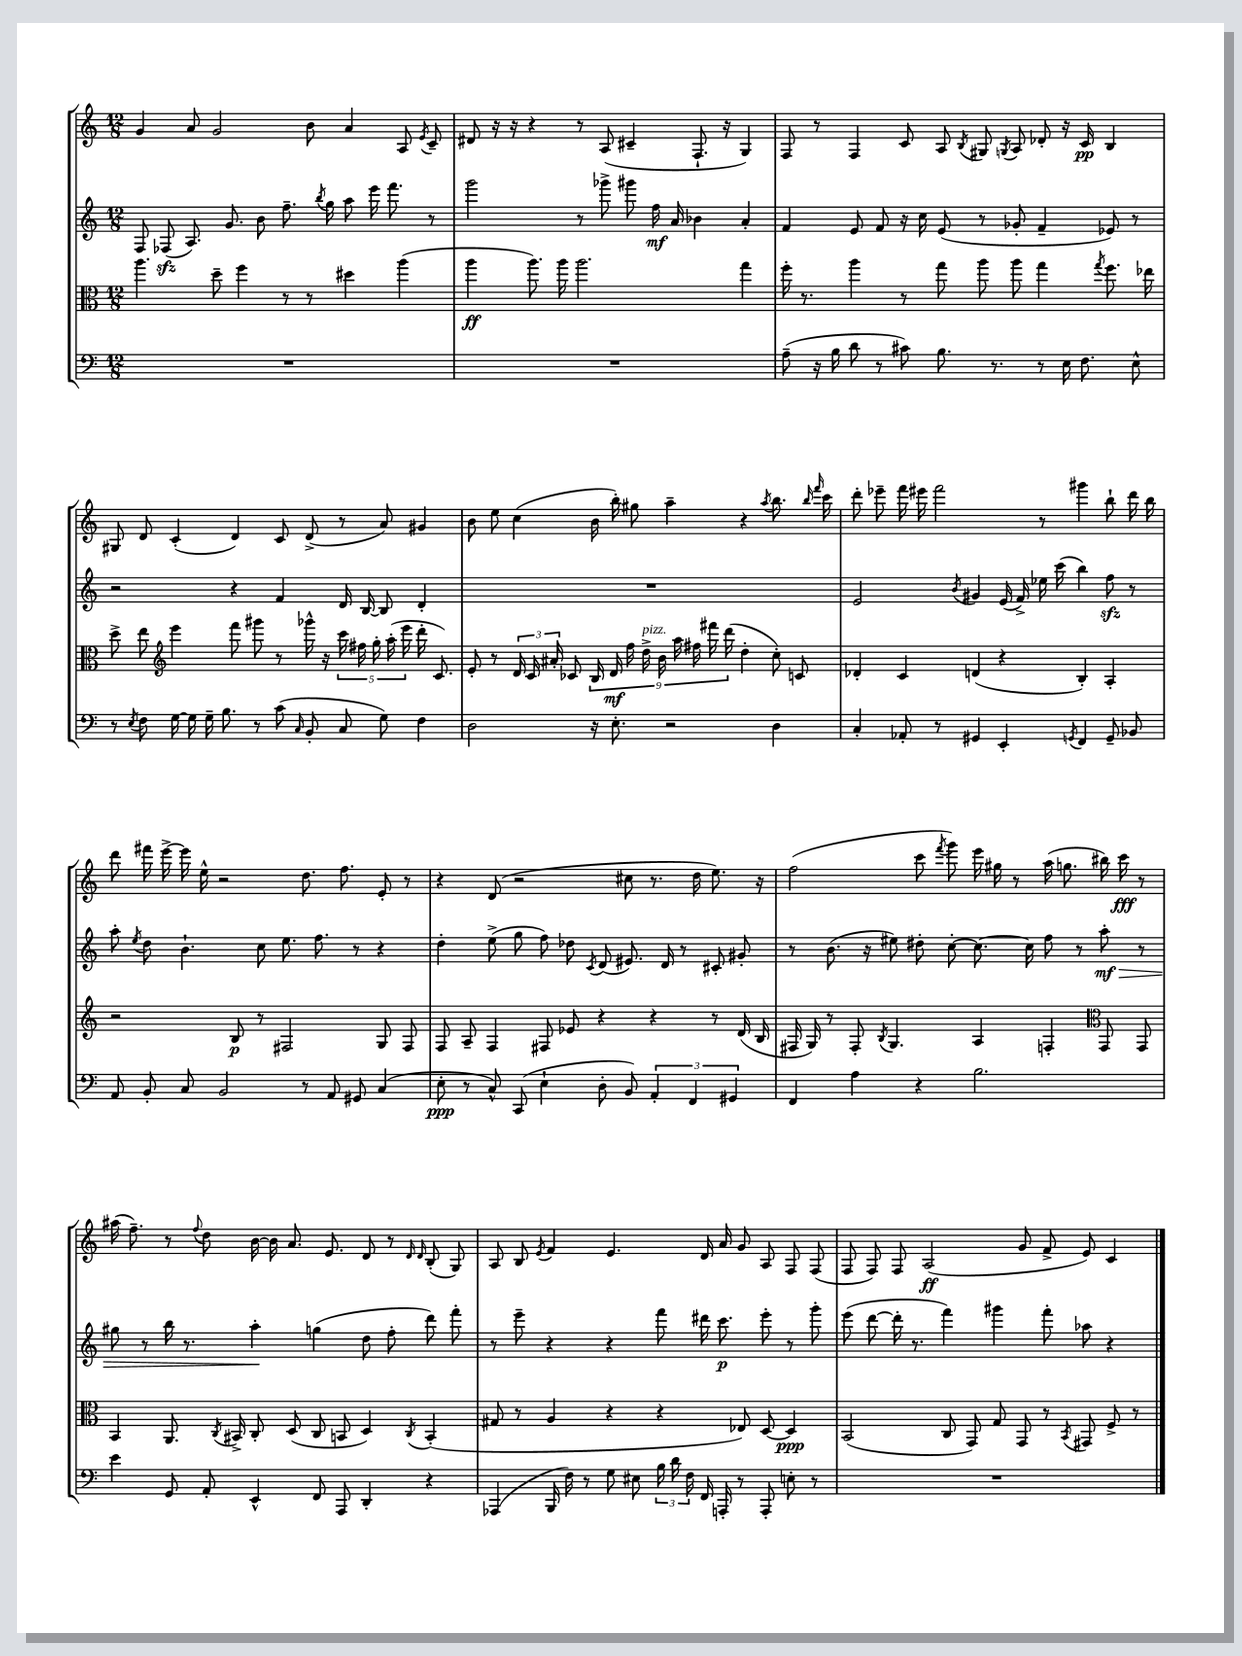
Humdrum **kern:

**kern	**dynam	**kern	**dynam	**kern	**dynam	**kern	**dynam
*part4	*part4	*part3	*part3	*part2	*part2	*part1	*part1
*staff4	*staff4	*staff3	*staff3	*staff2	*staff2	*staff1	*staff1
*clefF4	*	*clefC3	*	*clefG2	*	*clefG2	*
*k[]	*	*k[]	*	*k[]	*	*k[]	*
*M12/8	*	*M12/8	*	*M12/8	*	*M12/8	*
=30	=30	=30	=30	=30	=30	=30	=30
1.r	.	4.aa\	.	8F/	.	4g/	.
.	.	.	.	(8F-Xzz/	.	.	.
.	.	.	.	8.A/)	.	8a/	.
.	.	8dd~\	.	.	.	2g/	.
.	.	.	.	8.g/	.	.	.
.	.	4ff\	.	.	.	.	.
.	.	.	.	8b\	.	.	.
.	.	8r	.	8.ff~\	.	.	.
.	.	8r	.	.	.	8b\	.
.	.	.	.	8qbb/	.	.	.
.	.	.	.	16gg\	.	.	.
.	.	4dd#X\	.	8aa\	.	4a/	.
.	.	.	.	16eee\	.	.	.
.	.	.	.	8.fff\	.	.	.
.	.	(4aa\	.	.	.	8A/	.
.	.	.	.	.	.	8qe/	.
.	.	.	.	8r	.	8c~/	.
=31	=31	=31	=31	=31	=31	=31	=31
1.r	.	4aa\	ff	2ggg\	.	8d#X/	.
.	.	.	.	.	.	16r	.
.	.	.	.	.	.	16r	.
.	.	8.aa\)	.	.	.	4r	.
.	.	16aa\	.	.	.	.	.
.	.	2.aa\	.	8r	.	8r	.
.	.	.	.	8ggg-X^\	.	(8A/	.
.	.	.	.	8ggg#X\	.	4c#X~/	.
.	.	.	.	16ff\	mf	.	.
.	.	.	.	16a/	.	.	.
.	.	.	.	4b-X\	.	8.F`/	.
.	.	.	.	.	.	16r	.
.	.	4gg\	.	4a'/	.	4G/)	.
=32	=32	=32	=32	=32	=32	=32	=32
(8A~\	.	16ff'\	.	4f/	.	8F/	.
.	.	8.r	.	.	.	.	.
16r	.	.	.	.	.	8r	.
16B\	.	.	.	.	.	.	.
8d\	.	4aa\	.	8e/	.	4F/	.
8r	.	.	.	8f/	.	.	.
8c#X\)	.	8r	.	16r	.	8c/	.
.	.	.	.	16cc\	.	.	.
8.B\	.	8gg\	.	(8e/	.	8A/	.
.	.	.	.	.	.	8qB/	.
.	.	8aa\	.	8r	.	8G#X/	.
8.r	.	.	.	.	.	.	.
.	.	.	.	.	.	8qGn/	.
.	.	8aa\	.	8g-X'/	.	8A/	.
8r	.	4gg\	.	4f~/	.	8d-X'/	.
16E\	.	.	.	.	.	16r	.
8.F\	.	.	.	.	.	16c/	pp
.	.	8qgg/	.	.	.	.	.
.	.	8.ff\	.	8e-X/)	.	4B/	.
8E^^\	.	.	.	8r	.	.	.
.	.	16ee-X\	.	.	.	.	.
!!LO:LB:g=z
=33	=33	=33	=33	=33	=33	=33	=33
8r	.	8dd^\	.	2r	.	8G#X/	.
8qE/	.	.	.	.	.	.	.
8F\	.	8ee\	.	.	.	8d/	.
*	*	*clefG2	*	*	*	*	*
[16G\	.	4eee\	.	.	.	(4c'/	.
16G\]	.	.	.	.	.	.	.
16G~\	.	.	.	.	.	.	.
8.B\	.	.	.	.	.	.	.
.	.	8fff\	.	4r	.	4d/)	.
8r	.	8ggg#X\	.	.	.	.	.
(8c\	.	8r	.	4f/	.	8c/	.
16qqC/	.	.	.	.	.	.	.
8BB'/	.	16ggg-X^^\	.	.	.	(8d^/	.
.	.	16r	.	.	.	.	.
8C/	.	20ccc\	.	16d/	.	8r	.
.	.	20ff#X\	.	.	.	.	.
.	.	.	.	[16B/	.	.	.
.	.	20gg'\	.	.	.	.	.
8G\)	.	.	.	8B/]	.	8a/)	.
.	.	(20aa'\	.	.	.	.	.
.	.	20eee\	.	.	.	.	.
4F\	.	16ddd'\	.	4d'/	.	4g#X/	.
.	.	8.c/)	.	.	.	.	.
=34	=34	=34	=34	=34	=34	=34	=34
2D\	.	8e'/	.	1.r	.	8b\	.
.	.	8r	.	.	.	8ee\	.
.	.	24d/	.	.	.	(4cc\	.
.	.	24c/	.	.	.	.	.
.	.	24a#X'/	.	.	.	.	.
.	.	8c-X/	.	.	.	.	.
16r	.	18B/	.	.	.	16b\	.
.	.	18d/	mf	.	.	.	.
8.E'\	.	.	.	.	.	16bb'\)	.
.	.	18ff\	.	.	.	.	.
.	.	.	.	.	.	8gg#X\	.
!	!	!LO:TX:a:i:t=pizz.	!	!	!	!	!
.	.	18dd^\	.	.	.	.	.
.	.	18b\	.	.	.	.	.
2r	.	.	.	.	.	4aa~\	.
.	.	18aa\	.	.	.	.	.
.	.	18ff#X\	.	.	.	.	.
.	.	18fff#X\	.	.	.	.	.
.	.	(18ddd\	.	.	.	.	.
.	.	4dd'\	.	.	.	4r	.
.	.	.	.	.	.	8qaa/	.
4D\	.	8cc'\)	.	.	.	8.bb\	.
.	.	8cn/	.	.	.	.	.
.	.	.	.	.	.	16qqbb/	.
.	.	.	.	.	.	16qqfff/	.
.	.	.	.	.	.	16ccc\	.
=35	=35	=35	=35	=35	=35	=35	=35
4C'/	.	4d-X'/	.	2e/	.	8ddd'\	.
.	.	.	.	.	.	8eee-X~\	.
8AA-X'/	.	4c/	.	.	.	16fff\	.
.	.	.	.	.	.	16eee#X\	.
8r	.	.	.	.	.	2fff\	.
.	.	.	.	8qb/	.	.	.
4GG#X/	.	(4dn/	.	4g#X/	.	.	.
4EE'/	.	4r	.	(16e/	.	.	.
.	.	.	.	16f^/)	.	.	.
.	.	.	.	16ee-X\	.	8r	.
.	.	.	.	(16ccc\	.	.	.
8qGGn/	.	.	.	.	.	.	.
4FF/	.	4B'/)	.	4bb\)	.	4ggg#X\	.
8GG~/	.	4A'/	.	8ffzz\	.	8bb`\	.
8BB-X/	.	.	.	8r	.	16ddd\	.
.	.	.	.	.	.	16bb\	.
!!LO:LB:g=z
=36	=36	=36	=36	=36	=36	=36	=36
8AA/	.	2r	.	8aa'\	.	8ddd\	.
.	.	.	.	8qee/	.	.	.
8BB'/	.	.	.	8dd\	.	16fff#X\	.
.	.	.	.	.	.	[16eee^\	.
8C/	.	.	.	4.b`\	.	16eee\]	.
.	.	.	.	.	.	16ee^^\	.
2BB/	.	.	.	.	.	2r	.
.	.	8B/	p	.	.	.	.
.	.	8r	.	8cc\	.	.	.
.	.	2F#X/	.	8.ee\	.	.	.
8r	.	.	.	.	.	8.dd\	.
.	.	.	.	8.ff\	.	.	.
8AA/	.	.	.	.	.	.	.
.	.	.	.	.	.	8.ff\	.
8GG#X/	.	.	.	8r	.	.	.
(4C/	.	8G/	.	4r	.	8e'/	.
.	.	8F#/	.	.	.	8r	.
=37	=37	=37	=37	=37	=37	=37	=37
8E'\	ppp	8F/	.	4dd'\	.	4r	.
8r	.	8A~/	.	.	.	.	.
8C^^/)	.	4F/	.	(8ee^\	.	(8d/	.
(8CC/	.	.	.	8gg\	.	2r	.
4E`\	.	8F#X/	.	8ff\)	.	.	.
.	.	8e-X/	.	8dd-X\	.	.	.
.	.	.	.	8qc/	.	.	.
8D'\	.	4r	.	(8d/	.	.	.
8BB/)	.	.	.	8.e#X/)	.	8cc#X\	.
6AA'/	.	4r	.	.	.	8.r	.
.	.	.	.	16d/	.	.	.
.	.	.	.	8r	.	.	.
6FF/	.	.	.	.	.	.	.
.	.	.	.	.	.	16dd\	.
.	.	8r	.	8c#X'/	.	8.ee\)	.
6GG#X/	.	.	.	.	.	.	.
.	.	(16d/	.	8g#X'/	.	.	.
.	.	16B/	.	.	.	16r	.
=38	=38	=38	=38	=38	=38	=38	=38
4FF/	.	16F#X/	.	8r	.	(2ff\	.
.	.	16G/)	.	.	.	.	.
.	.	8r	.	(8.b\	.	.	.
4A\	.	8F#'/	.	.	.	.	.
.	.	.	.	16r	.	.	.
.	.	8qB/	.	.	.	.	.
.	.	4.G/	.	8ee#X\)	.	.	.
4r	.	.	.	8dd#X'\	.	8ccc\	.
.	.	.	.	.	.	8qfff/	.
.	.	.	.	[8cc'\	.	8ggg\)	.
2.B\	.	4A/	.	8.cc\_	.	16eee\	.
.	.	.	.	.	.	16gg#X\	.
.	.	.	.	.	.	8r	.
.	.	.	.	16cc\]	.	.	.
.	.	4Fn'/	.	8ff\	.	(16aa\	.
.	.	.	.	.	.	8.ggn\	.
.	.	.	.	8r	.	.	.
*	*	*clefC3	*	*	*	*	*
!	!	!	!	!	!LO:HP:b	!	!
.	.	8GG/	.	8aa'\	> mf	16bb#X\)	.
.	.	.	.	.	.	16ccc\	fff
.	.	8GG/	.	8r	.	8r	.
!!LO:LB:g=z
=39	=39	=39	=39	=39	=39	=39	=39
4e\	.	4BB/	.	8gg#X\	.	(16aa#X\	.
.	.	.	.	.	.	8.ff~\)	.
.	.	.	.	8r	.	.	.
8GG/	.	8.AA/	.	16bb\	.	8r	.
.	.	.	.	8.r	.	.	.
.	.	.	.	.	.	8qqff/	.
8AA'/	.	.	.	.	.	8dd\	.
.	.	8qC/	.	.	.	.	.
.	.	16BB#X^/	.	.	.	.	.
4EE^^/	.	8C'/	.	4aa'\	.	[16b\	.
.	.	.	.	.	.	16b\]	.
.	.	(8D/	.	.	.	8.a/	.
8FF/	.	8C/	.	(4ggn\	]	.	.
.	.	.	.	.	.	8.e/	.
8AAA/	.	8BBn/	.	.	.	.	.
4DD'/	.	4D/)	.	8dd\	.	8d/	.
.	.	.	.	8ff'\	.	8r	.
.	.	.	.	.	.	16qqd/	.
.	.	8qC/	.	.	.	16qqd/	.
4r	.	(4BB'/	.	8ddd\)	.	(8B'/	.
.	.	.	.	8fff'\	.	8G/)	.
=40	=40	=40	=40	=40	=40	=40	=40
(4AAA-X/	.	8G#X/	.	8r	.	8A/	.
.	.	8r	.	8eee~\	.	8B/	.
.	.	.	.	.	.	8qe/	.
16BBB/	.	4A/	.	4r	.	4f/	.
16F\)	.	.	.	.	.	.	.
8r	.	.	.	.	.	.	.
8G\	.	4r	.	4r	.	4.e/	.
8E#X\	.	.	.	.	.	.	.
24B\	.	4r	.	8fff\	.	.	.
24d\	.	.	.	.	.	.	.
24F\	.	.	.	.	.	.	.
16FF/	.	.	.	16ddd#X\	.	16d/	.
16AAAn'/	.	.	.	8.ccc\	p	16a/	.
8r	.	8E-X/)	.	.	.	8g/	.
8AAA'/	.	[8D/	.	8eee'\	.	8A/	.
8En'\	.	4D/]	ppp	8r	.	8F/	.
8r	.	.	.	8ggg'\	.	(8F/	.
=41	=41	=41	=41	=41	=41	=41	=41
1.r	.	(2BB/	.	(8eee\	.	8F/	.
.	.	.	.	[8ddd\	.	8F/)	.
.	.	.	.	16ddd'\]	.	8F/	.
.	.	.	.	8.r	.	.	.
.	.	.	.	.	.	(2A/	ff
.	.	8C/	.	4fff\)	.	.	.
.	.	8GG/)	.	.	.	.	.
.	.	8G/	.	4ggg#X\	.	.	.
.	.	8GG/	.	.	.	8g/	.
.	.	8r	.	8fff'\	.	8f^/	.
.	.	8qBB/	.	.	.	.	.
.	.	8GG#X/	.	8aa-X\	.	8e/)	.
.	.	8F^/	.	4r	.	4c/	.
.	.	8r	.	.	.	.	.
==	==	==	==	==	==	==	==
*-	*-	*-	*-	*-	*-	*-	*-
